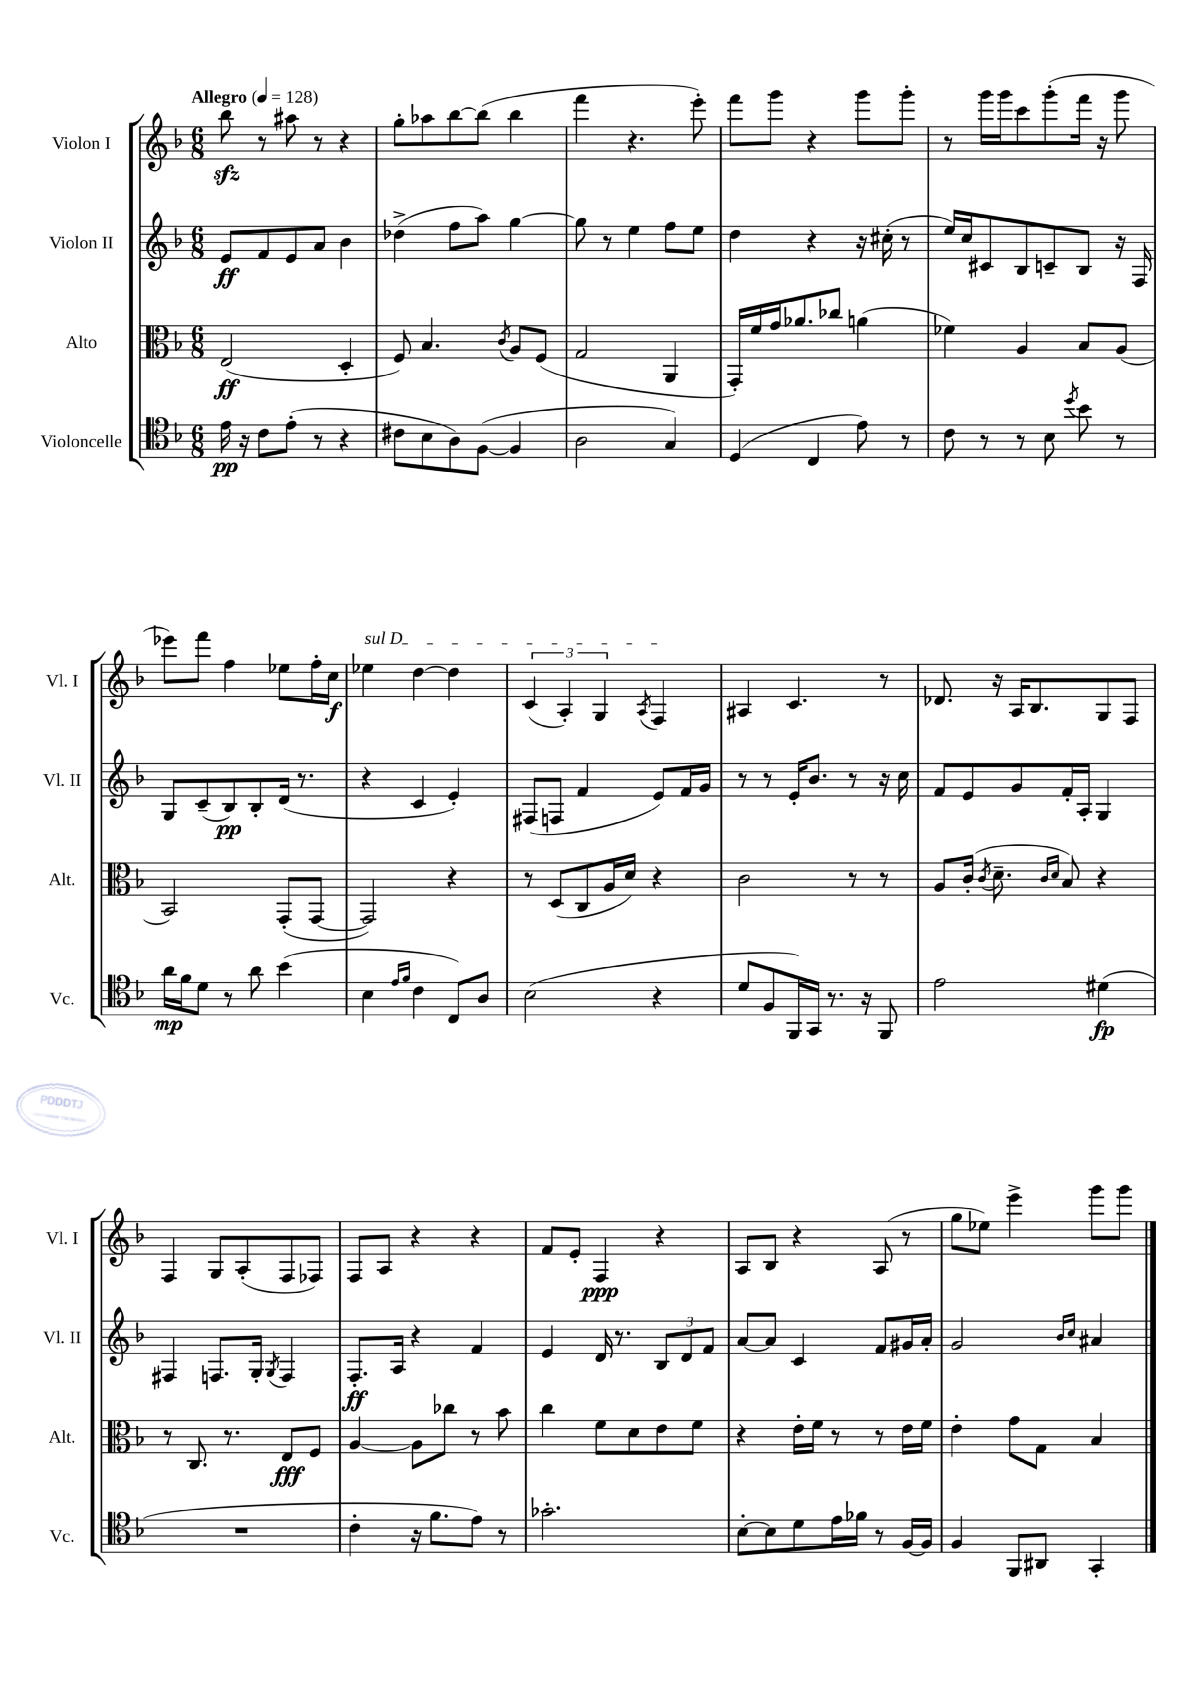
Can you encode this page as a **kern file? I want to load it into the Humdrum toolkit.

**kern	**kern	**kern	**kern
*staff4	*staff3	*staff2	*staff1
*clefC4	*clefC3	*clefG2	*clefG2
*k[b-]	*k[b-]	*k[b-]	*k[b-]
*M6/8	*M6/8	*M6/8	*M6/8
*MM128	*MM128	*MM128	*MM128
16e\	(2E/	8e/L	8bb-\
16r	.	.	.
8c\L	.	8f/	8r
(8e'\J	.	8e/	8aa#\
8r	.	8a/J	8r
4r	4D'/	4b-\	4r
=	=	=	=
8c#\L	8F/)	(4dd-^\	8gg'\L
8B-\	4.B-/	.	8aa-\
8A\)	.	8ff\L	[8bb-\
([8F\J	.	8aa\J)	(8bb-\]J
.	8qc/	.	.
4F/]	8A/L	[4gg\	4bb-\
.	(8F/J	.	.
=	=	=	=
2A\	2G/	8gg\]	4fff\
.	.	8r	.
.	.	4ee\	4.r
4G/)	4AA/	8ff\L	.
.	.	8ee\J	8eee'\)
=	=	=	=
(4D/	16GG'/LL)	4dd\	8fff\L
.	16f/	.	.
.	16g/J	.	8ggg\J
.	8.a-/	.	.
4C/	.	4r	4r
.	8cc-/J	.	.
8e\)	(4a\	16r	8ggg\L
.	.	(16cc#'\	.
8r	.	8r	8ggg'\J
=	=	=	=
8c\	4f-\)	16ee/LL)	8r
.	.	16cc/J	.
8r	.	8c#/	16ggg\LL
.	.	.	16ggg\J
8r	4A/	8B-/	8ccc\
8B-\	.	8c~/	(8ggg'\
8qdd/	.	.	.
8b-\	8B-/L	8B-/J	16fff\Jk
.	.	.	16r
8r	(8A/J	16r	8ggg\
.	.	16F/	.
=	=	=	=
16a\LL	2BB-/)	8G/L	8eee-\L)
16f\J	.	.	.
8d\J	.	(8c~/	8fff\J
8r	.	8B-/)	4ff\
8a\	.	8B-'/	.
(4b-\	(8GG'/L	(16d/Jk	8ee-\L
.	.	8.r	.
.	[8GG/J	.	16ff'\L
.	.	.	16cc\JJ
=	=	=	=
4B-\	2GG/])	4r	4ee-\
16qqe/LL	.	.	.
16qqf/JJ	.	.	.
4c\	.	4c/	[4dd\
8C/L)	4r	4e'/)	4dd\]
8A/J	.	.	.
=	=	=	=
(2B-\	8r	(8F#/L	(6c/
.	(8D/L	8F/J	.
.	.	.	6A'/)
.	8C/	4f/	.
.	.	.	6G/
.	16A/L	.	.
.	16d/JJ)	.	.
.	.	.	8qA/
4r	4r	8e/L)	4F/
.	.	16f/L	.
.	.	16g/JJ	.
=	=	=	=
8d/L	2c\	8r	4A#/
8F/	.	8r	.
16FF/L)	.	16e'/LK	4.c/
16GG/JJ	.	8.b-/J	.
8.r	.	.	.
.	8r	8r	.
16r	.	.	.
8FF/	8r	16r	8r
.	.	16cc\	.
=	=	=	=
2e\	8A/L	8f/L	8.d-/
.	(16c'/Jk	8e/	.
.	8qc/	.	.
.	8.d~\	.	16r
.	.	8g/	16A/LK
.	.	.	8.B-/
.	16qqc/LL	.	.
.	16qqd/JJ	.	.
.	8B-/)	16f'/L	.
.	.	16A'/JJ	.
(4d#\	4r	4G/	8G/
.	.	.	8F/J
=	=	=	=
2.r	8r	4F#/	4F/
.	8.C/	.	.
.	.	8.F/L	8G/L
.	8.r	.	.
.	.	.	(8A'/
.	.	16G'/Jk	.
.	.	8qG/	.
.	8E/L	4F/	8F/
.	8F/J	.	8F-/J)
=	=	=	=
4c'\	[4A/	8.F'/L	8F/L
.	.	.	8A/J
.	.	16A/Jk	.
16r	8A\]L	4r	4r
8.f\L	.	.	.
.	8cc-\J	.	.
8e\J)	8r	4f/	4r
8r	8b-\	.	.
=	=	=	=
2.g-'\	4cc\	4e/	8f/L
.	.	.	8e'/J
.	8f\L	16d/	4F/
.	.	8.r	.
.	8d\	.	.
.	8e\	12B-/L	4r
.	.	12d/	.
.	8f\J	.	.
.	.	12f/J	.
=	=	=	=
[8B-'\L	4r	[8a/L	8A/L
8B-\]	.	8a/]J	8B-/J
8d\	16e'\LL	4c/	4r
.	16f\JJ	.	.
16e\L	8r	.	.
16f-\JJ	.	.	.
8r	8r	8f/L	(8A/
[16F/LL	16e\LL	16g#/L	8r
16F/]JJ	16f\JJ	16a'/JJ	.
=	=	=	=
4F/	4e'\	2g/	8gg\L
.	.	.	8ee-\J)
8FF/L	8g\L	.	4eee^\
8AA#/J	8G\J	.	.
.	.	16qqb-/LL	.
.	.	16qqcc/JJ	.
4GG'/	4B-/	4a#/	8ggg\L
.	.	.	8ggg\J
==	==	==	==
*-	*-	*-	*-
